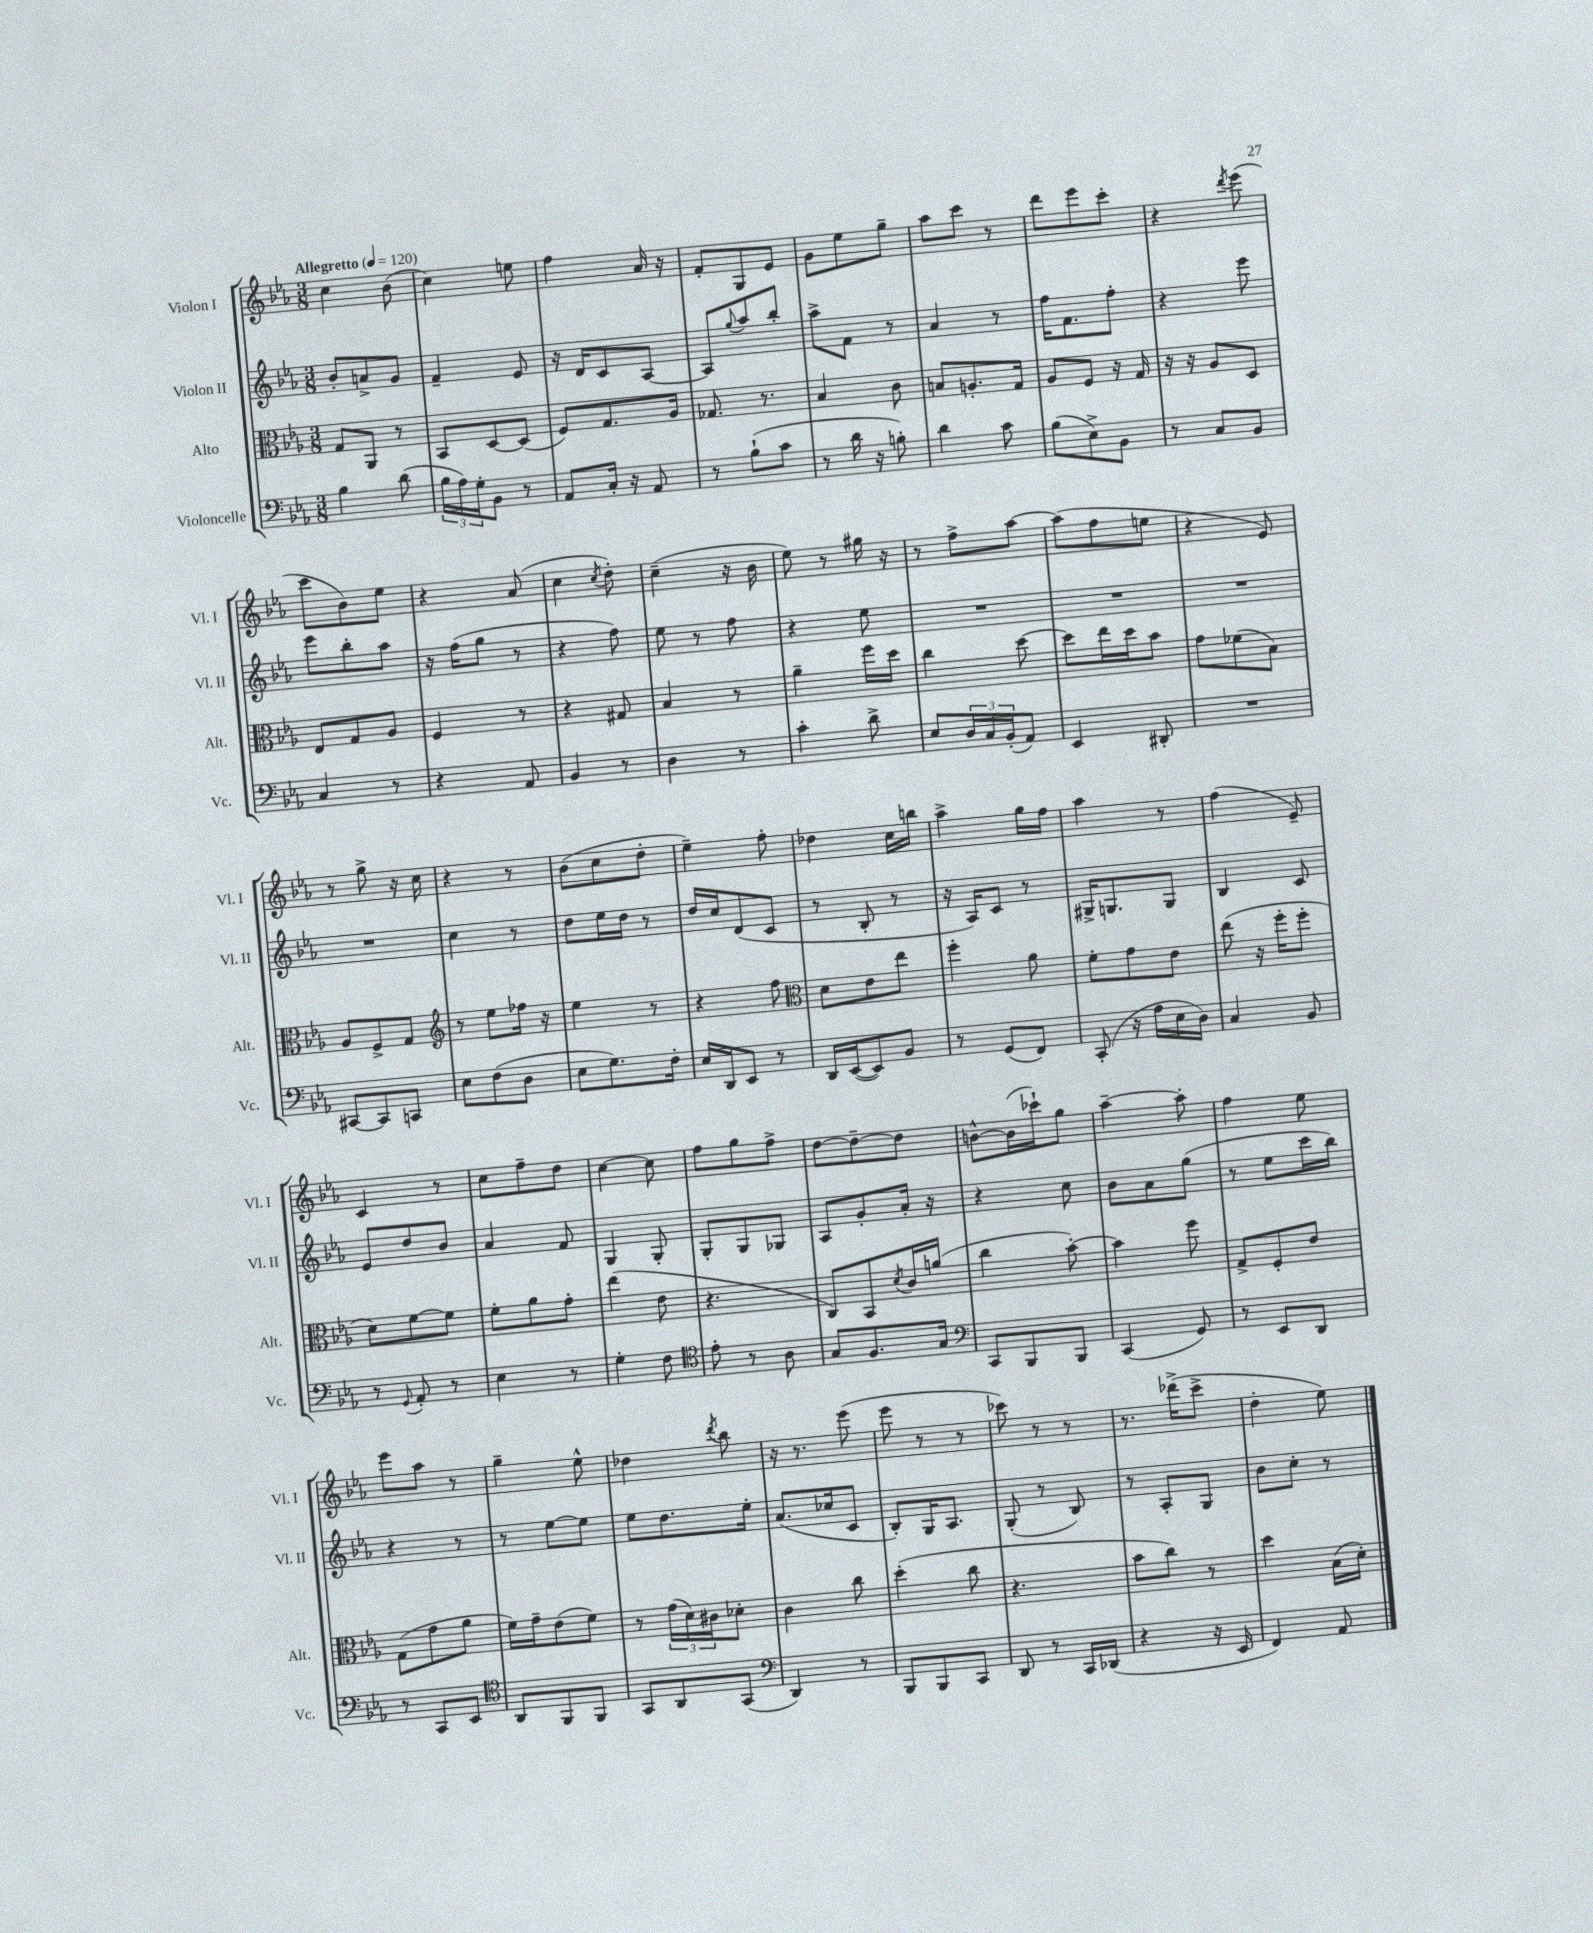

**kern	**kern	**kern	**kern
*part4	*part3	*part2	*part1
*staff4	*staff3	*staff2	*staff1
*I"Violoncelle	*I"Alto	*I"Violon II	*I"Violon I
*I'Vc.	*I'Alt.	*I'Vl. II	*I'Vl. I
*clefF4	*clefC3	*clefG2	*clefG2
*k[b-e-a-]	*k[b-e-a-]	*k[b-e-a-]	*k[b-e-a-]
*M3/8	*M3/8	*M3/8	*M3/8
*MM120	*MM120	*MM120	*MM120
=1	=1	=1	=1
!	!	!	!LO:TX:a:B:t=Allegretto
4B-\	8G/L	8b-'/L	4cc\
.	8AA-/J	8an^/	.
(8d\	8r	8g/J	(8b-\
=2	=2	=2	=2
24B-\LL	8BB-/L	4f~/	4cc\)
24A-\)	.	.	.
24G'\J	.	.	.
8BB-\J	[8D/	.	.
8r	(8D/J]	8e-/	8een\
=3	=3	=3	=3
8AA-/L	8F/L)	16r	4ff\
.	.	16d/KL	.
16C'/Jk	8.G/	8c/	.
16r	.	.	.
8AA-/	.	[8A-/J	16a-/
.	16A-/Jk	.	16r
=4	=4	=4	=4
8r	8.G-X/	8A-/L]	8f'/L
.	.	8qqgg/	.
(8B-`\L	.	8aa-/	8G/
.	8.r	.	.
8c\J	.	8bb-'/J	8e-/J
=5	=5	=5	=5
8r	4B-/	8aa-^\L	8g\L
16d\	.	8f\J	8ee-\
16r	.	.	.
8Bn'\)	8c\	8r	8gg~\J
=6	=6	=6	=6
4d\	8Bn/L	4a-/	8aa-\L
.	8.An'/	.	8ccc\J
8c\	.	8r	8r
.	16G/Jk	.	.
=7	=7	=7	=7
(8B-\L	8A-/L	16ff\KL	8ddd\L
.	.	8.f\	.
8E-^\)	8F/J	.	8eee-\
8BB-\J	16r	8ff'\J	8ccc'\J
.	16G/	.	.
=8	=8	=8	=8
8r	16r	4r	4r
.	16r	.	.
8C/L	8A-/L	.	.
.	.	.	8qddd/
8BB-/J	8D/J	8eee-\	(8eee-\
!!LO:LB:g=z
=9	=9	=9	=9
4C/	8E-/L	8eee-\L	8ccc\L
.	8G/	8bb-'\	8b-\)
8r	8A-/J	8aa-\J	8ee-\J
=10	=10	=10	=10
4r	4F/	16r	4r
.	.	(16ff\KL	.
.	.	8gg\J	.
8AA-/	8r	8r	(8a-/
=11	=11	=11	=11
4BB-/	4r	4r	4cc\
.	.	.	8qcc/
8r	8G#X/	8ff\)	8dd'\)
=12	=12	=12	=12
4D\	4B-/	8ee-\	(4cc~\
.	.	8r	.
8r	8r	8ff\	16r
.	.	.	16b-\
=13	=13	=13	=13
4c'\	4a-~\	4r	8ee-\)
.	.	.	8r
8d^\	16ff\LL	8ee-\	16gg#X\
.	16dd\JJ	.	16r
=14	=14	=14	=14
8E-/L	4cc\	4.r	8r
24D/L	.	.	8ff^\L
24C/	.	.	.
(24BB-'/J	.	.	.
8AA-/J)	[8dd\	.	[8aa-\J
=15	=15	=15	=15
4EE-/	8dd\L]	4.r	(8aa-\L]
.	16ee-\L	.	8ff\
.	16dd\J	.	.
8DD#X'/	8b-\J	.	8een\J
=16	=16	=16	=16
4.r	8g\L	4.r	4r
.	(8f-X\	.	.
.	8B-\J)	.	8e-/)
!!LO:LB:g=z
=17	=17	=17	=17
[8CC#X/L	8A-/L	4.r	8r
8CC#/]	8F^/	.	8gg^\
8CCn/J	8G/J	.	16r
.	.	.	16cc\
=18	=18	=18	=18
*	*clefG2	*	*
8E-\L	8r	4cc\	4r
(8F\	8ee-\L	.	.
8D\J	16ff-X\Jk	8r	8r
.	16r	.	.
=19	=19	=19	=19
8E-\L	4ee-\	8dd\L	(8b-\L
8.G\)	.	16ee-\L	8cc\
.	.	16dd\JJ	.
.	8r	8r	8dd'\J
16F'\Jk	.	.	.
=20	=20	=20	=20
16E-/LL	4r	16dd/LL	4ee-~\)
16DD/J	.	16cc/J	.
8EE-/J	.	(8d/	.
8r	8ff\	8c/J	8ff'\
=21	=21	=21	=21
*	*clefC3	*	*
16DD/LL	8d\L	8r	4dd-X\
([16EE-/J	.	.	.
8EE-/])	8e-\	8B-'/	.
8BB-/J	8ee-\J	8r	16cc\LL
.	.	.	16bbn\JJ
=22	=22	=22	=22
8r	4ff'\	16r	4aa-^\
.	.	16A-/KL)	.
(8GG/L	.	8c/J	.
8FF/J)	8a-\	8r	16gg\LL
.	.	.	16ff\JJ
=23	=23	=23	=23
(8CC'/	8f'\L	16G#X^/KL	4aa-\
.	.	8.Gn/	.
16r	8g\	.	.
16A-\LL	.	.	.
16E-\	8e-\J	8G/J	8r
16D\JJ)	.	.	.
=24	=24	=24	=24
4C/	(8ee-\	4B-/	(4ff\
.	16r	.	.
.	16ff'\KL	.	.
8BB-/	8ff'\J	8c/	8e-~/)
!!LO:LB:g=z
=25	=25	=25	=25
8r	8d\L)	8e-/L	4c/
8qqGG/	.	.	.
8AA-'/	[8f\	8dd/	.
8r	8f\J]	8b-/J	8r
=26	=26	=26	=26
4E-\	8f'\L	4a-/	8cc\L
.	8a-\	.	8ff~\
8r	8g'\J	8f/	8dd\J
=27	=27	=27	=27
4G'\	(4ee-\	4G/	[4cc\
8F\	8e-\	8G'/	8cc\]
=28	=28	=28	=28
*clefC4	*	*	*
8e-'\	4.r	8G'/L	8ff\L
8r	.	8G/	8gg\
8A-\	.	8G-X/J	8ff^\J
=29	=29	=29	=29
8G/L	8C/L)	8A-/L	[8dd\L
8.F/	8BB-/	8g'/	8dd~\_
.	8qd/	.	.
.	16c/L	16a-'/Jk	8dd\J]
16G/Jk	(16an/JJ	16r	.
=30	=30	=30	=30
*clefF4	*	*	*
8CC/L	4cc\	4r	[8bn^^\L
8BBB-/	.	.	(16b\L]
.	.	.	16ccc-X`\J)
8BBB-/J	[8b-'\)	8cc\	8gg\J
=31	=31	=31	=31
(4CC/	4b-\]	8b-\L	[4aa-~\
.	.	8a-\	.
8GG/)	8ff\	(8gg\J	8aa-'\]
=32	=32	=32	=32
8r	8G^/L	8r	4ff\
8EE-/L	8F'/	8ee-\L	.
8DD/J	8e-/J	16ccc\L	8ee-\
.	.	16bb-\JJ)	.
!!LO:LB:g=z
=33	=33	=33	=33
8r	(8G\L	4r	8eee-\L
8CC/L	8g\	.	8aa-\J
8EE-/J	8a-\J	8r	8r
=34	=34	=34	=34
*clefC4	*	*	*
8AA-/L	16f\LL)	8r	4gg~\
.	16g~\J	.	.
8FF/	(8e-\	[8ee-\L	.
8FF/J	8f\J)	8ee-\J]	8ee-^^\
=35	=35	=35	=35
8GG/L	8r	8ee-\L	4dd-X\
8AA-/	(24g\LL	8.dd\	.
.	24d\)	.	.
.	24c#X\J	.	.
.	.	.	8qddd/
(8GG/J	8d-X'\J	.	8bb-\
.	.	16ee-'\Jk	.
=36	=36	=36	=36
*clefF4	*	*	*
4DD/)	4c\	(8.a-/L	16r
.	.	.	8.r
.	.	16cc-X/k	.
8r	8cc\	8c/J	(8eee-\
=37	=37	=37	=37
8BBB-/L	(4dd'\	8B-'/L)	8eee-\
8BBB-/	.	16G/K	8r
.	.	8.A-/J	.
8CC/J	8cc\	.	8r
=38	=38	=38	=38
8DD/	4.r	(8G'/	8ccc-X\)
8r	.	8r	8r
16CC/LL	.	8B-/)	8r
(16DD-X/JJ	.	.	.
=39	=39	=39	=39
4r	8b-\L	8r	8.r
.	8cc\J)	8A-'/L	.
.	.	.	(16ddd-X^\KL
16r	8r	8G/J	8ccc^\J
16EE-/	.	.	.
=40	=40	=40	=40
4FF/)	4dd\	8b-\L	4dd'\
.	.	8cc'\J	.
8AA-/	(16B-\LL	8r	8ee-\)
.	16d'\JJ)	.	.
==	==	==	==
*-	*-	*-	*-
